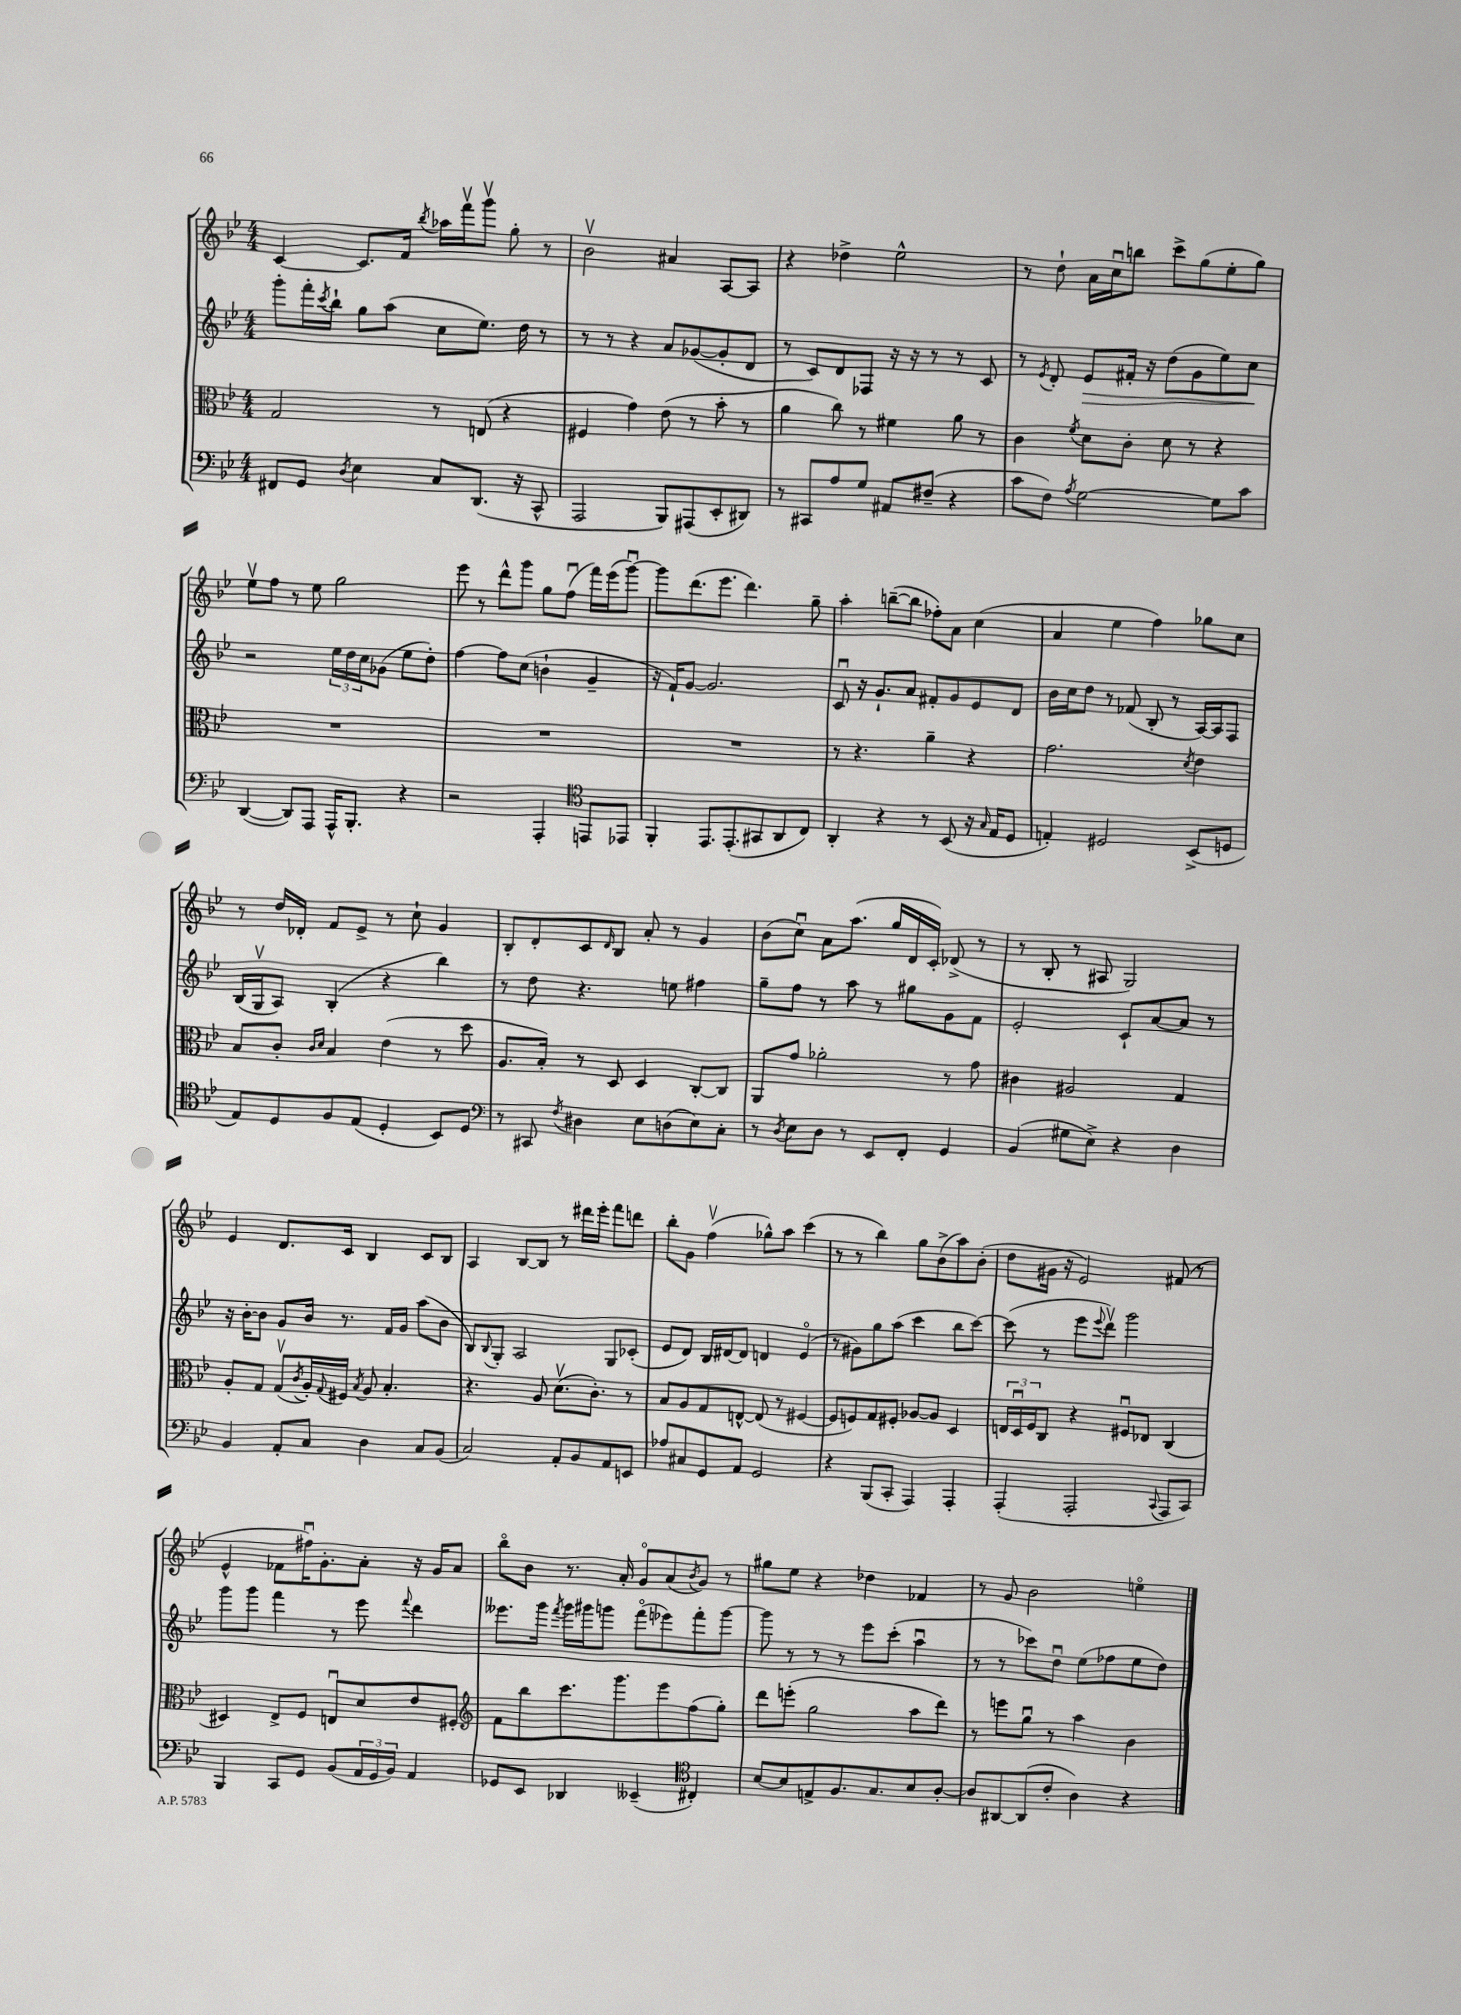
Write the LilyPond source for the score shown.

<<
\new StaffGroup <<
\new Staff = "s0" {
    \clef treble \key bes \major \numericTimeSignature \time 4/4
    c'4~ c'8. f'16 \acciaccatura { bes''8 } aes''16 f'''16\upbow g'''8\upbow g''8-. r8 |
    bes'2\upbow ais'4 a8~ a8 |
    r4 des''4-> ees''2-^ |
    r8 d''8-! a'16 c''16\downbow b''8 c'''8-> g''8( ees''8-. g''8) |
    ees''8\upbow f''8 r8 ees''8 g''2 |
    ees'''8 r8 d'''8-^ g'''8 g''8 f''8\downbow( f'''16) ees'''16( g'''8~\downbow) |
    g'''8 d'''8.( ees'''8. d'''4.) g''8-- |
    a''4-. b''8~--( b''8 fes''8-.) a'8 c''4( |
    a'4 ees''4 f''4) ges''8 c''8 |
    r8 d''16 des'16-. f'8 ees'8-> r8 c''8-! g'4 |
    bes8-. d'8-. c'8 \grace { d'16 } bes8 a'8-. r8 g'4 |
    bes'8( c''8\downbow) a'8 a''8.( g''16 d'16 c'16-.) des'8->( r8 |
    r8 bes8-. r8 ais8 g2) |
    ees'4 d'8. c'16 bes4 c'8 bes8 |
    a4 bes8~ bes8 r8 dis'''16 ees'''16-. f'''8 d'''8 |
    bes''8-. g'8 f''4\upbow( ges''8-^) a''8 c'''4( |
    r8 r8 bes''4) g''8 bes'8->( a''8) bes'8-.( |
    d''8 gis'16 r16 ees'2) fis'8( r8 |
    ees'4-^ fes'8 fis''16\downbow) g'8.-. a'8-. r16 g'16 a'8 |
    bes''8\flageolet bes'8 r8. a'16-. g'8\flageolet a'8( \acciaccatura { bes'8 } g'8) r8 |
    gis''8 ees''8 r4 des''4 fes'4 |
    r8 g'8 bes'2 e''4\flageolet \bar "|." |
}
\new Staff = "s1" {
    \clef treble \key bes \major \numericTimeSignature \time 4/4
    g'''8-. f'''16-. \acciaccatura { c'''8 } bes''16-! g''8 a''8( c''8 ees''8.) d''16 r8 |
    r8 r8 r4 a'8 ges'8~( ges'8-. d'8 |
    r8 c'8) d'8 fes8 r16 r16 r8 r8 c'8 |
    r8 \acciaccatura { ees'8 } d'8-. ees'8\> fis'16-. r16 d''8( g'8 ees''8) c''8\! |
    r2 \tuplet 3/2 { ees''16 d''16 c''16 } ges'8( ees''8 d''8-.) |
    f''4~ f''8 c''8( b'4-! g'4-- |
    r16 f'16-!) g'8~ g'2. |
    c'8\downbow r16 g'8.-! a'8 fis'8-. g'8 ees'8 d'8 |
    bes'16 c''16 d''8 r8 fes'8( bes8-. r8 a16~) a16 f8 |
    bes16( g16\upbow a8) bes4-.( r4 bes''4) |
    r8 d''8 r4. e''8 fis''4 |
    g''8-- f''8 r8 a''8 r8 gis''8 g'8 f'8 |
    ees'2-. c'8-! a'8~ a'8 r8 |
    r16 bes'16~-. bes'8 g'8 bes'16 r8. f'16 g'16 a''8( bes'8 |
    bes8) \appoggiatura { bes8 } g8-. a2 g8 ces'8-.( |
    ees'8 d'8) bes16 dis'16~ dis'8 d'4 ees'4\flageolet( |
    r8 gis'8) g''8 a''8( c'''4 bes''8 c'''8~) |
    c'''8( r8 ees'''8 \appoggiatura { ees'''8 } d'''8\upbow) g'''2 |
    g'''8 g'''8 f'''4 r8 ees'''8 \appoggiatura { f'''8 } d'''4 |
    eeses'''8. g'''16 \acciaccatura { f'''8 } g'''16 gis'''16 g'''8 f'''8\flageolet( ees'''8) f'''8-. g'''8~ |
    g'''8 r8 r8 r8 ees'''8 c'''8-.( a''4\downbow |
    r8 r8 ces'''8) d''8\downbow ees''8( fes''8 ees''8 d''8) \bar "|." |
}
\new Staff = "s2" {
    \clef alto \key bes \major \numericTimeSignature \time 4/4
    g2 r8 e8( r4 |
    fis4 g'4) ees'8( r8 bes'8-. r8 |
    a'4 c''8) r8 fis'4 a'8 r8 |
    c'4 \acciaccatura { f'8 } d'8 c'8-. d'8 r8 r4 |
    R1 |
    R1 |
    R1 |
    r8 r4. a'4-- r4 |
    g'2. \acciaccatura { d'8 } ees'4 |
    bes8 c'8-. \grace { c'16 d'16 } bes4 ees'4( r8 d''8 |
    a8. bes16-.) r8 d8 d4 c8~-. c8 |
    a,8 g'8 aes'2-. r8 g'8 |
    cis'4 ais2 g4 |
    a8-. g8 g8\upbow( \acciaccatura { c'8 } a16-.) \appoggiatura { g8 } fis16 \acciaccatura { bes8 } a8 bes4.-. |
    r4. a8 d'8.\upbow( c'8.-.) r8 |
    bes8 a8 g8 e8~-^ e8( r8 fis4~ |
    fis8 f8) g8 fis8-. aes8~ aes8 d4 |
    \tuplet 3/2 { e16 d16\downbow f16 } c8 r4 fis8\downbow ees8 c4( |
    dis4) ees8-> f8 e8\downbow d'8 ees'8 fis8-. |
    \clef treble f'8 bes''8 c'''8. g'''8. ees'''8 f''8( g''8-.) |
    d'''8 e'''8-.( g''2 a''8 d'''8) |
    r8 e'''8 g''8\downbow r8 a''4 bes'4 \bar "|." |
}
\new Staff = "s3" {
    \clef bass \key bes \major \numericTimeSignature \time 4/4
    fis,8 g,8 \acciaccatura { d8 } ees4 c8 d,8.( r16 c,8-^ |
    a,,2 bes,,8) ais,,8( ees,8-. dis,8) |
    r8 cis,8 a8 g8 ais,8 fis8--( r4 |
    c'8 f8) \acciaccatura { a8 } g2~ g8 c'8 |
    d,4~( d,8) a,,8 a,,16-^ bes,,8.-. r4 |
    r2 a,,4-. \clef tenor e,8 ees,8 |
    f,4-. ees,8. ees,8.-.( gis,8 a,8 c8) |
    a,4-. r4 r8 bes,8( r16 \grace { g16 } ees16 d8 |
    e4-.) dis2 bes,8->( d8 |
    ees8) d8 f8 ees8( d4-. bes,8) d8 |
    \clef bass r8 cis,8 \acciaccatura { f8 } dis4 ees8 d8( ees8) c8-. |
    r8 \acciaccatura { d8 } ees8 d8 r8 ees,8 f,8-. g,4 |
    bes,4( gis8 ees8->) r4 d4 |
    bes,4 a,8-. c8 d4 c8 bes,8( |
    c2) a,8-. bes,8 a,8 e,8 |
    aes8 cis8 g,8 a,8 g,2 |
    r4 bes,,8( c,8-. a,,4) a,,4-. |
    a,,4-.( a,,2-. \appoggiatura { c,8 } a,,8 c,8) |
    bes,,4 c,8 g,8 bes,8( \tuplet 3/2 { a,16 g,16 bes,16) } a,4 |
    ges,8 ees,8 des,4 eeses,4--( \clef tenor cis4-.) |
    bes8~ bes8 e8-> f8. g8. bes8 a8~-. |
    a8 ais,8~ ais,8( c'8-. a4) r4 \bar "|." |
}
>>
>>
\layout { \context { \Score \remove "Bar_number_engraver" } }
